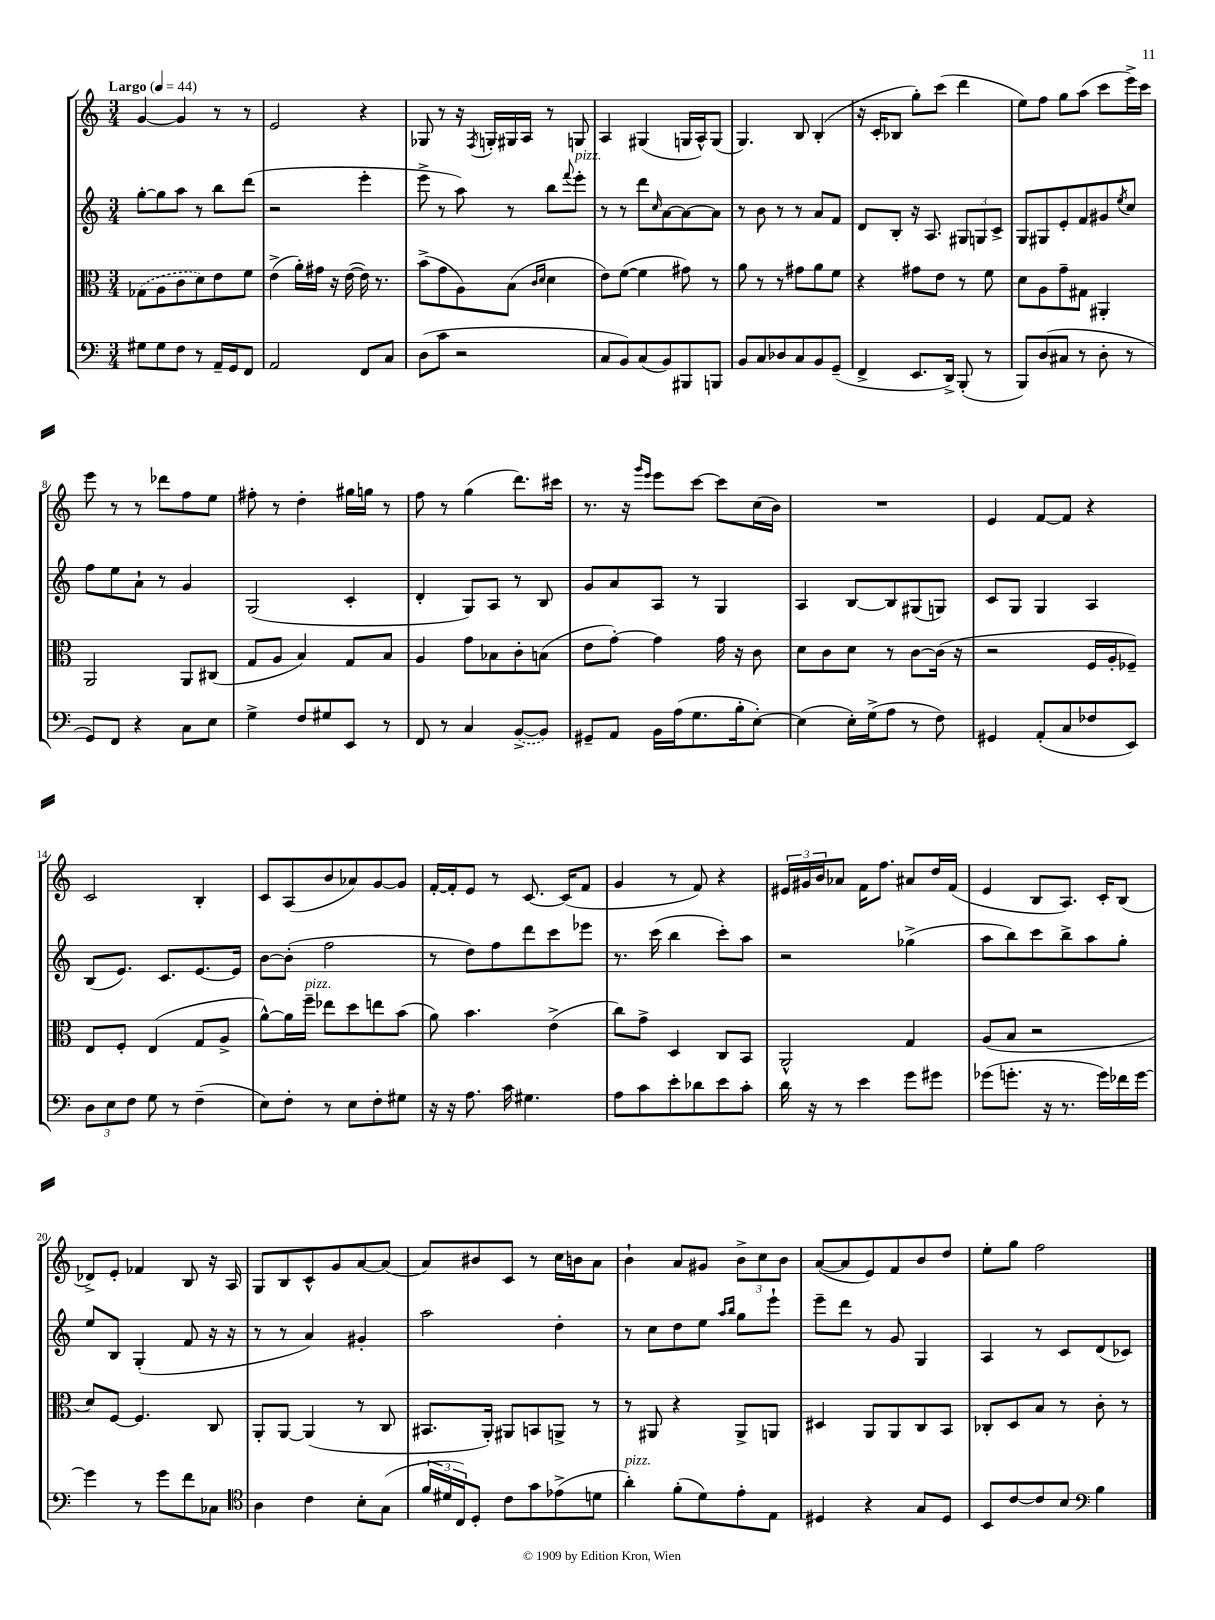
<<
\new StaffGroup <<
\new Staff = "s0" {
    \clef treble \key c \major \numericTimeSignature \time 3/4 \tempo "Largo" 4 = 44
    g'4~ g'4 r8 r8 |
    e'2 r4 |
    ges8 r8 r16 \acciaccatura { f8 } g16-. gis16 a16 r8 g8 |
    a4 gis4( g16 a16-^) g8( |
    g4.) b8 b4-.( |
    r16 c'16-. bes8 g''8-.) c'''8( d'''4 |
    e''8) f''8 g''8 a''8( c'''8 e'''16->) c'''16 |
    e'''8 r8 r8 des'''8 f''8 e''8 |
    fis''8-. r8 d''4-. gis''16 g''16 r8 |
    f''8 r8 g''4( d'''8.) cis'''16 |
    r8. r16 \grace { g'''16 e'''16 } e'''8 c'''8~ c'''8 c''16( b'16) |
    R2. |
    e'4 f'8~ f'8 r4 |
    c'2 b4-. |
    c'8 a8( b'8 aes'8) g'8~ g'8 |
    f'16~-. f'16-. e'8 r8 c'8.~ c'16( f'8 |
    g'4 r8 f'8) r4 |
    \tuplet 3/2 { eis'16 gis'16 b'16 } aes'8 f'16 f''8. ais'8 d''16 f'16( |
    e'4 b8 a8.) c'16-. b8( |
    des'8->) e'8-. fes'4 b8 r16 a16 |
    g8 b8 c'8-^ g'8 a'8~ a'8( |
    a'8) bis'8 c'8 r8 c''16 b'16 a'8 |
    b'4-! a'8 gis'8 \tuplet 3/2 { b'8-> c''8 b'8 } |
    a'8~( a'8 e'8) f'8 b'8 d''8 |
    e''8-. g''8 f''2 \bar "|." |
}
\new Staff = "s1" {
    \clef treble \key c \major \numericTimeSignature \time 3/4
    g''8~-. g''8 a''8 r8 b''8 d'''8( |
    r2 e'''4-. |
    e'''8-> r8 a''8) r8 b''8 \appoggiatura { f'''8 } e'''8-.^\markup { \italic "pizz." } |
    r8 r8 d'''8 \grace { c''16 } a'8~ a'8~ a'8 |
    r8 b'8 r8 r8 a'8 f'8 |
    d'8 b8-. r16 a8. \tuplet 3/2 { gis8 g8 c'8-> } |
    g8 gis8 e'8-. f'8 gis'8 \acciaccatura { e''8 } c''8 |
    f''8 e''8 a'8-! r8 g'4 |
    g2( c'4-. |
    d'4-. g8) a8 r8 b8 |
    g'8 a'8 a8 r8 g4 |
    a4 b8~ b8 gis8( g8) |
    c'8 g8 g4 a4 |
    b8( e'8.) c'8. e'8.~ e'16 |
    b'8~ b'8-.( f''2 |
    r8 d''8) f''8 d'''8 c'''8 ees'''8 |
    r8. c'''16( b''4 c'''8-.) a''8 |
    r2 ges''4->( |
    a''8 b''8) c'''8 b''8-> a''8 g''8-. |
    e''8 b8 g4-.( f'8 r16 r16 |
    r8 r8 a'4) gis'4-. |
    a''2 d''4-. |
    r8 c''8 d''8 e''8 \grace { a''16 b''16 } g''8 e'''8-! |
    e'''8-- d'''8 r8 g'8 g4 |
    a4 r8 c'8 d'8( ces'8) \bar "|." |
}
\new Staff = "s2" {
    \clef alto \key c \major \numericTimeSignature \time 3/4
    \once \slurDashed ges8( a8 c'8 d'8) e'8 f'8 |
    e'4->( a'16-.) gis'16 r16 e'16~( e'16) r8. |
    b'8->( g'8 a8) b8( \grace { c'16 d'16 } d'4 |
    e'8) f'8~( f'4 gis'8) r8 |
    a'8 r8 r8 gis'8 a'8 f'8 |
    r4 gis'8 e'8 r8 f'8 |
    d'8 a8 g'8-- gis8 ais,4-. |
    a,2 a,8 cis8( |
    g8 a8 b4) g8 b8 |
    a4 g'8 bes8 c'8-. b8( |
    e'8 g'8~-.) g'4 g'16 r16 c'8 |
    d'8 c'8 d'8 r8 c'8~ c'16( r16 |
    r2 f16 a16-. fes8--) |
    e8 f8-. e4( g8 a8-> |
    a'8~-^) a'16 f''16--^\markup { \italic "pizz." } ees''8 d''8 e''8 b'8( |
    a'8) b'4. e'4->( |
    c''8) g'8-> d4 c8 b,8 |
    a,2-^ g4 |
    a8( b8 r2 |
    d'8) f8~ f4. c8 |
    a,8-. a,8~ a,4( r8 c8 |
    bis,8. a,16-.) ais,8 b,8 a,8-> r8 |
    r8 ais,8 r4 ais,8-> a,8 |
    dis4 a,8 a,8 c8 b,8 |
    ces8-. d8 b8 r8 c'8-. r8 \bar "|." |
}
\new Staff = "s3" {
    \clef bass \key c \major \numericTimeSignature \time 3/4
    gis8 gis8 f8 r8 a,16-- g,16 f,8 |
    a,2 f,8 c8 |
    d8( c'8 r2 |
    c8 b,8) c8( b,8) bis,,8 b,,8 |
    b,8 c8 des8 c8 b,8 g,8--( |
    f,4-> e,8. d,16->) b,,8-.( r8 |
    b,,8) d8( cis8 r8 d8-. r8 |
    g,8) f,8 r4 c8 e8 |
    g4-> f8 gis8 e,8 r8 |
    f,8 r8 c4 \once \slurDashed b,8~->( b,8) |
    gis,8-- a,8 b,16 a16( g8. b16-. e8~-.) |
    e4( e16-.) g16->( a8 r8 f8) |
    gis,4 a,8-.( c8 fes8 e,8) |
    \tuplet 3/2 { d8 e8 f8 } g8 r8 f4--( |
    e8) f8-. r8 e8 f8-. gis8 |
    r16 r16 a8. c'16 gis4. |
    a8 c'8 e'8-. des'8 e'8 c'8-. |
    d'16 r16 r8 e'4 g'8 gis'8 |
    ges'8( g'8.-. r16 r8. g'16) fes'16 g'16~ |
    g'4 r8 g'8 f'8 ces8 |
    \clef tenor a4 c'4 b8-. g8( |
    \tuplet 3/2 { f'16 dis'16 c16) } d8-. c'8 g'8 ees'8->( d'8 |
    a'4-.^\markup { \italic "pizz." }) f'8-.( d'8) e'8-. e8 |
    dis4 r4 g8 dis8 |
    b,8 c'8~ c'8 b8 \clef bass b4 \bar "|." |
}
>>
>>
